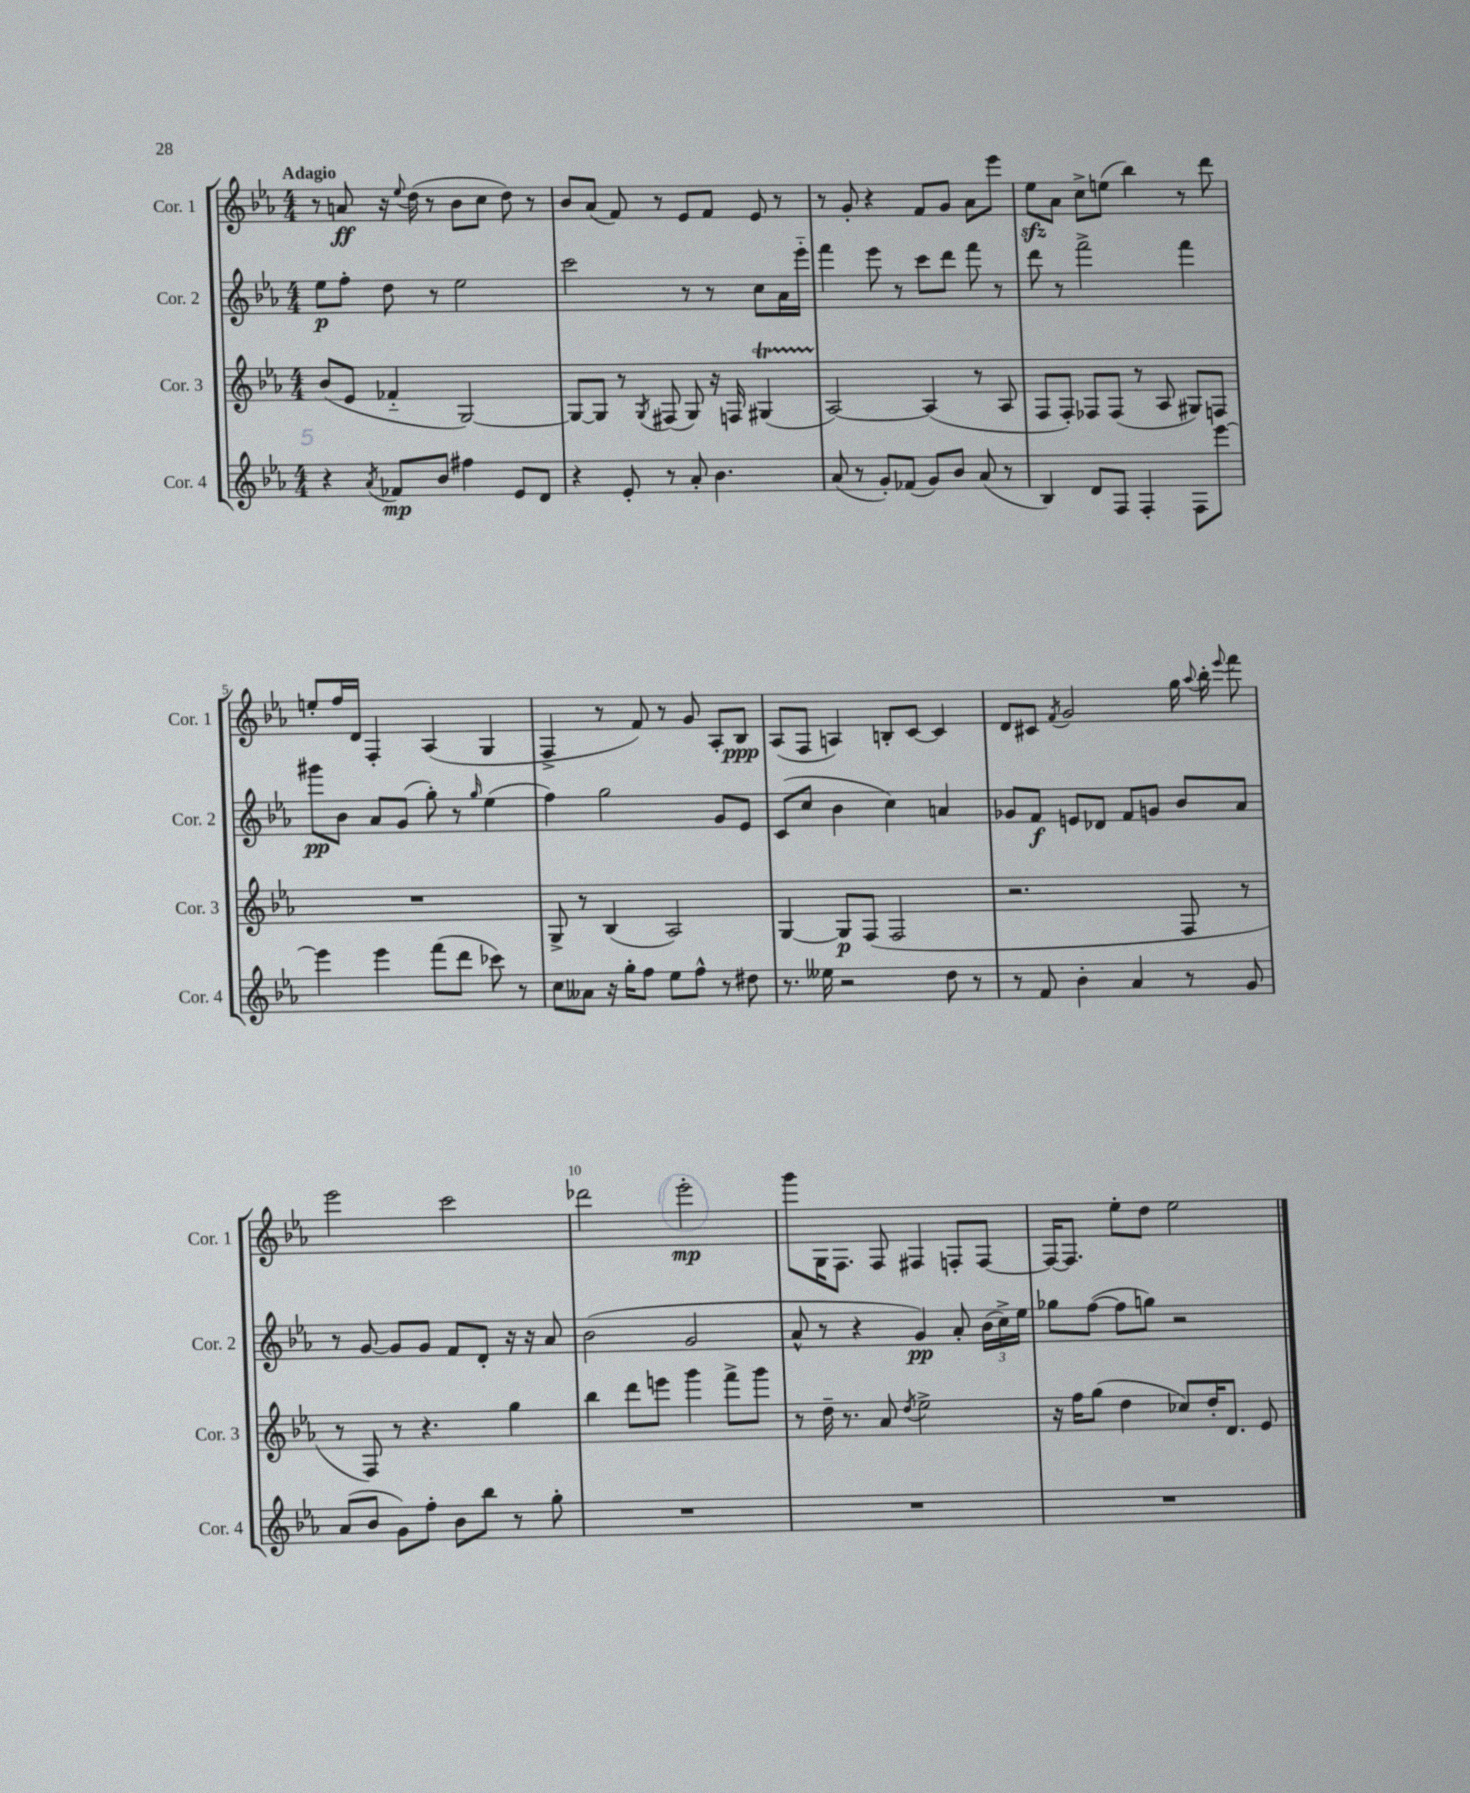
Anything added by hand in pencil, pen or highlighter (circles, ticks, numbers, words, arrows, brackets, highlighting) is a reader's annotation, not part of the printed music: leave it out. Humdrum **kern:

**kern	**kern	**kern	**kern
*staff4	*staff3	*staff2	*staff1
*clefG2	*clefG2	*clefG2	*clefG2
*k[b-e-a-]	*k[b-e-a-]	*k[b-e-a-]	*k[b-e-a-]
*M4/4	*M4/4	*M4/4	*M4/4
4r	(8b-/L	8ee-\L	8r
.	8e-/J	8ff'\J	8a/
8qa-/	.	.	.
8f-/L	4f-'~/	8dd\	16r
.	.	.	8qqee-/
.	.	.	(16dd\
8b-/J	.	8r	8r
4ff#\	[2G/)	2ee-\	8b-\L
.	.	.	8cc\J
8e-/L	.	.	8dd\)
8d/J	.	.	8r
=	=	=	=
4r	8G/_L	2ccc\	8b-/L
.	8G/]J	.	(8a-/J
8e-'/	8r	.	8f/)
.	8qG/	.	.
8r	(8F#/	.	8r
8a-'/	8G/)	8r	8e-/L
4.b-\	16r	8r	8f/J
.	16F/	.	.
.	(4G#/	8cc\L	8e-/
.	.	16a-\L	8r
.	.	16eee-'~\JJ	.
=	=	=	=
(8a-/	[2A-/)	4fff\	8r
8r	.	.	8g'/
8g'/L)	.	8eee-\	4r
(8f-/J	.	8r	.
8g/L)	(4A-/]	8ccc\L	8f/L
8b-/J	.	8ddd\J	8g/J
(8a-/	8r	8fff\	8a-\L
8r	8A-/	8r	8eee-\J
=	=	=	=
4B-/)	8F/L	8ddd\	8ee-\L
.	8F'/J)	8r	8a-\J
8d/L	8F-/L	2fff^\	8cc^\L
8F/J	(8F-/J	.	(8ee\J
4F'/	8r	.	4bb-\)
.	8A-/	.	.
8F\L	8G#/L)	4fff\	8r
[8eee-\J	8F/J	.	8ddd\
=	=	=	=
4eee-\]	1r	8ggg#\L	8ee'/L
.	.	8b-\J	16ff/L
.	.	.	16d/JJ
4eee-\	.	8a-/L	4F'/
.	.	(8g/J	.
(8fff\L	.	8gg'\)	(4A-/
8ddd\J	.	8r	.
.	.	16qqgg/	.
8ccc-\)	.	(4ee-\	4G/
8r	.	.	.
=	=	=	=
8cc\L	8G^/	4ff\)	4F^/
8a--\J	8r	.	.
16r	(4B-/	2gg\	8r
16gg'\LK	.	.	.
8ff\J	.	.	8f/)
8ee-\L	2A-/)	.	8r
8ff^^\J	.	.	8g/
8r	.	8g/L	8A-'/L
8dd#\	.	8e-/J	8B-/J
=	=	=	=
8.r	[4G/	(8c/L	(8A-/L
.	.	8cc/J	8F/J
16ee--\	.	.	.
2r	8G/]L	4b-\	4A/)
.	(8F/J	.	.
.	2F/	4cc\)	8B'/L
.	.	.	[8c/J
8dd\	.	4a/	4c/]
8r	.	.	.
=	=	=	=
8r	2.r	8g-/L	8d/L
8f/	.	8f/J	8c#/J
.	.	.	8qf/
4b-'\	.	8e/L	2g/
.	.	8d-/J	.
4a-/	.	8f/L	.
.	.	8g/J	.
8r	8F/	8b-/L	16gg\
.	.	.	8qqaa-/
.	.	.	16bb-'\
.	.	.	8qqeee-/
8g/	8r	8a-/J	8fff\
=	=	=	=
(8a-/L	8r	8r	2eee-\
8b-/J	8F/)	[8g/	.
8g\L)	8r	8g/]L	.
8ff'\J	4.r	8g/J	.
8b-\L	.	8f/L	2ccc\
8bb-\J	.	8d'/J	.
8r	4gg\	16r	.
.	.	16r	.
8gg'\	.	8a-/	.
=	=	=	=
1r	4bb-\	(2b-\	2ddd-\
.	8ddd\L	.	.
.	8eee\J	.	.
.	4ggg\	2g/	2eee-'\
.	8fff^\L	.	.
.	8ggg\J	.	.
=	=	=	=
1r	8r	8a-^^/	8ggg\L
.	16dd~\	8r	16G\K
.	8.r	.	8.F\J
.	.	4r	.
.	8a-/	.	8F/
.	8qdd/	.	.
.	2ee-^\	4g/)	4F#/
.	.	8a-'/	8F'/L
.	.	(24b-\LL	[8F/J
.	.	24cc^\)	.
.	.	24ee-\JJ	.
=	=	=	=
1r	16r	8gg-\L	16F/_LK
.	16ff\LK	.	8.F/]J
.	(8gg\J	([8ff\J	.
.	4dd\	8ff\]L	8ee-'\L
.	.	8gg\J)	8dd\J
.	8cc-/L)	2r	2ee-\
.	16dd'/K	.	.
.	8.d/J	.	.
.	8e-/	.	.
==	==	==	==
*-	*-	*-	*-
